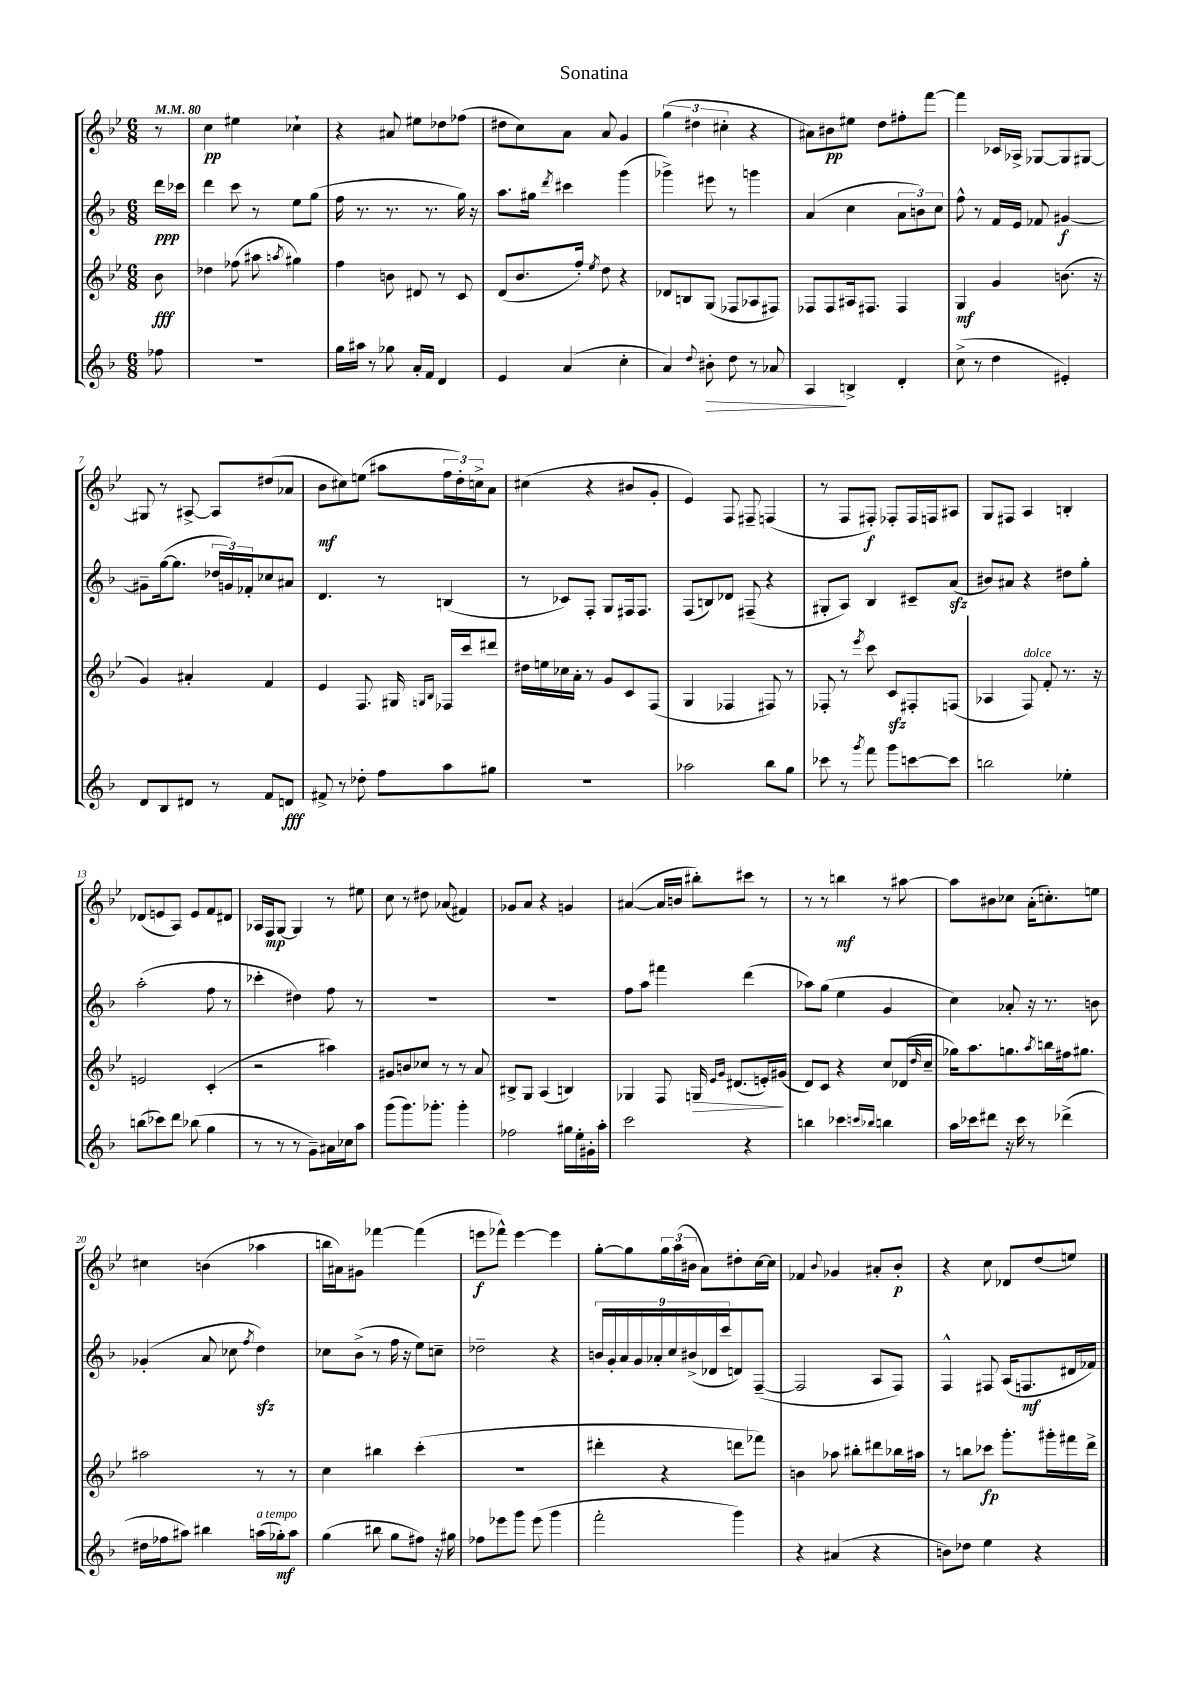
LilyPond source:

\header { title = "Sonatina" }
<<
\new StaffGroup <<
\new Staff = "s0" {
    \clef treble \key bes \major \numericTimeSignature \time 6/8 \partial 8 \tempo 4 = 80
    r8 |
    c''4\pp eis''4 ces''4-! |
    r4 ais'8 eis''8 des''8 fes''8( |
    dis''8 c''8) a'8 a'8 g'4 |
    \tuplet 3/2 { g''4( dis''4 cis''4-. } r4 |
    ais'8) bis'8\pp eis''8 d''8 fis''8-. f'''8~ |
    f'''4 ces'16 aes16-> ges8~ ges8 gis8~ |
    gis8 r8 ais8~-> ais8 dis''8( aes'8 |
    bes'8\mf cis''8) e''8( ais''8 \tuplet 3/2 { f''16 d''16-.) c''16-> } a'8 |
    cis''4( r4 bis'8 g'8-. |
    ees'4) f8 fis8-- f4( |
    r8 f8 fis8-.\f) fes8-. fes16 f16 ais8 |
    g8 fis8 a4 b4-. |
    des'8( e'8 a8) e'8 f'8 dis'8 |
    aes16 f16\mp g8~ g4 r8 eis''8 |
    c''8 r8 dis''8 aes'8( fis'4) |
    ges'8 a'8 r4 g'4 |
    ais'4~( ais'16 b'16 bis''8-.) cis'''8 r8 |
    r8 r8 b''4\mf r8 ais''8~ |
    ais''8 bis'8 ces''8 a'16-.( c''8.-.) e''8 |
    cis''4 b'4( aes''4 |
    b''16 ais'16) gis'8 fes'''4~ fes'''4( |
    e'''8\f fes'''8-^) e'''4~ e'''4 |
    g''8~-. g''8 \tuplet 3/2 { g''16 a''16( bis'16 } a'8) dis''8-. c''16~ c''16 |
    fes'4 \appoggiatura { bes'8 } ges'4 ais'8-. bes'8-.\p |
    r4 c''8 des'8 d''8( e''8) \bar "|." |
}
\new Staff = "s1" {
    \clef treble \key f \major \numericTimeSignature \time 6/8 \partial 8
    d'''16\ppp ces'''16 |
    d'''4 c'''8 r8 e''8 g''8( |
    f''16 r8. r8. r8. g''16) r16 |
    a''8. gis''16 \acciaccatura { d'''8 } cis'''4 g'''4( |
    ges'''4->) eis'''8 r8 g'''4 |
    a'4( c''4 \tuplet 3/2 { a'8 b'8) c''8 } |
    f''8-^ r8 f'16 e'16 fes'8 gis'4~\f |
    gis'8-- g''16~( g''8. \tuplet 3/2 { des''16 g'16) fes'16-. } ces''8 ais'8 |
    d'4. r8 b4( |
    r8 ces'8) f8-. g8 fis16 fis8. |
    f8( b8) des'8 fis8--( r4 |
    gis8-. a8) bes4 cis'8-- a'8\sfz( |
    bis'8) ais'8 r4 dis''8 g''8-. |
    a''2-.( f''8 r8 |
    ces'''4-. dis''4) f''8 r8 |
    R2. |
    R2. |
    f''8 a''8 fis'''4 d'''4( |
    aes''8) g''8( e''4 g'4 |
    c''4) aes'8-. r16 r8. b'8 |
    ges'4-.( a'8 ces''8 \acciaccatura { f''8 } d''4\sfz) |
    ces''8 bes'8->( r8 f''16 r16 e''8) c''8-- |
    des''2-- r4 |
    \tuplet 9/8 { b'16 g'16-. a'16 g'16 aes'16-. c''16 bis'16->( des'16 c'''16 } d'8) f8~--( |
    f2 a8 f8) |
    f4-^ fis8 a16( f8.\mf dis'16 fes'16) \bar "|." |
}
\new Staff = "s2" {
    \clef treble \key bes \major \numericTimeSignature \time 6/8 \partial 8
    bes'8\fff |
    des''4 fes''8( ais''8 \acciaccatura { a''8 } gis''4) |
    f''4 b'8 dis'8 r8 c'8 |
    d'8( bes'8. f''16-.) \acciaccatura { ees''8 } d''8 r4 |
    des'8 b8 g8( fes8 aes8 fis8) |
    fes8 fes8 ais16 fis8. fis4 |
    g4\mf g'4 b'8.( r16 |
    g'4) ais'4-. f'4 |
    ees'4 f8. gis16 \grace { g16 bes16 } fes16 c'''16 dis'''8 |
    dis''16 e''16 ces''16 a'16-. r8 g'8 c'8 f8( |
    g4 fes4 fis8) r8 |
    fes8-. r8 \acciaccatura { ees'''8 } c'''8 c'8\sfz fis8-. f8( |
    aes4 f8^\markup { \italic "dolce" }) f'8-. r8. r16 |
    e'2 c'4-.( |
    r2 ais''4) |
    gis'8 b'8 ces''8 r8 r8 a'8 |
    bis8-> g8 a4( b4) |
    ges4 f8 g16\> \grace { ees'16 g'16 } dis'8.( e'16-.) gis'16\!( |
    d'8) c'8 r4 c''8 des'16( \grace { d''16 } c''16-- |
    ges''16) a''8. g''8. \acciaccatura { a''8 } b''16 fis''16 gis''8. |
    ais''2 r8 r8 |
    c''4 bis''4 c'''4-.( |
    R2. |
    dis'''4-. r4 d'''8 fes'''8) |
    b'4 aes''8 bis''8-. dis'''8 bes''16 ais''16 |
    r8 b''8 ces'''8\fp g'''8.-. gis'''16-. fis'''16 d'''16-> \bar "|." |
}
\new Staff = "s3" {
    \clef treble \key f \major \numericTimeSignature \time 6/8 \partial 8
    fes''8 |
    R2. |
    g''16 ais''16 r8 ges''8 a'16-. f'16 d'4 |
    e'4 a'4( c''4-. |
    a'4) \appoggiatura { d''8 } bis'8-.\> d''8 r8 aes'8 |
    a4\! b4-> d'4-. |
    c''8->( r8 d''4 eis'4-.) |
    d'8 bes8 dis'8 r8 f'8 d'8\fff |
    fis'8-> r8 des''8-. f''8 a''8 gis''8 |
    R2. |
    aes''2 bes''8 g''8 |
    ces'''8 r8 \acciaccatura { g'''8 } f'''8 g'''8 c'''8~ c'''8 |
    b''2 ees''4-. |
    b''8( ces'''8) d'''8 bes''8( g''4 |
    r8 r8 r8 g'8--) ais'16 ces''16 a''8 |
    g'''8( g'''8.) ges'''8.-. ges'''4-. |
    fes''2 gis''16 e''16-. gis'16-. a''16-. |
    c'''2 r4 |
    b''4 ces'''4 \grace { c'''16 bes''16 } b''4 |
    a''16 ces'''16 dis'''8 r16 ces'''16 r8 des'''4->( |
    dis''16 fes''16 ais''8) bis''4 a''16^\markup { \italic "a tempo" }( ges''16-.\mf) a''8 |
    g''4( bis''8 g''8 fis''8) r16 gis''16 |
    fes''8 ees'''8 g'''8 ees'''8( g'''4 |
    f'''2-. g'''4) |
    r4 ais'4( r4 |
    b'8) des''8 e''4 r4 \bar "|." |
}
>>
>>
